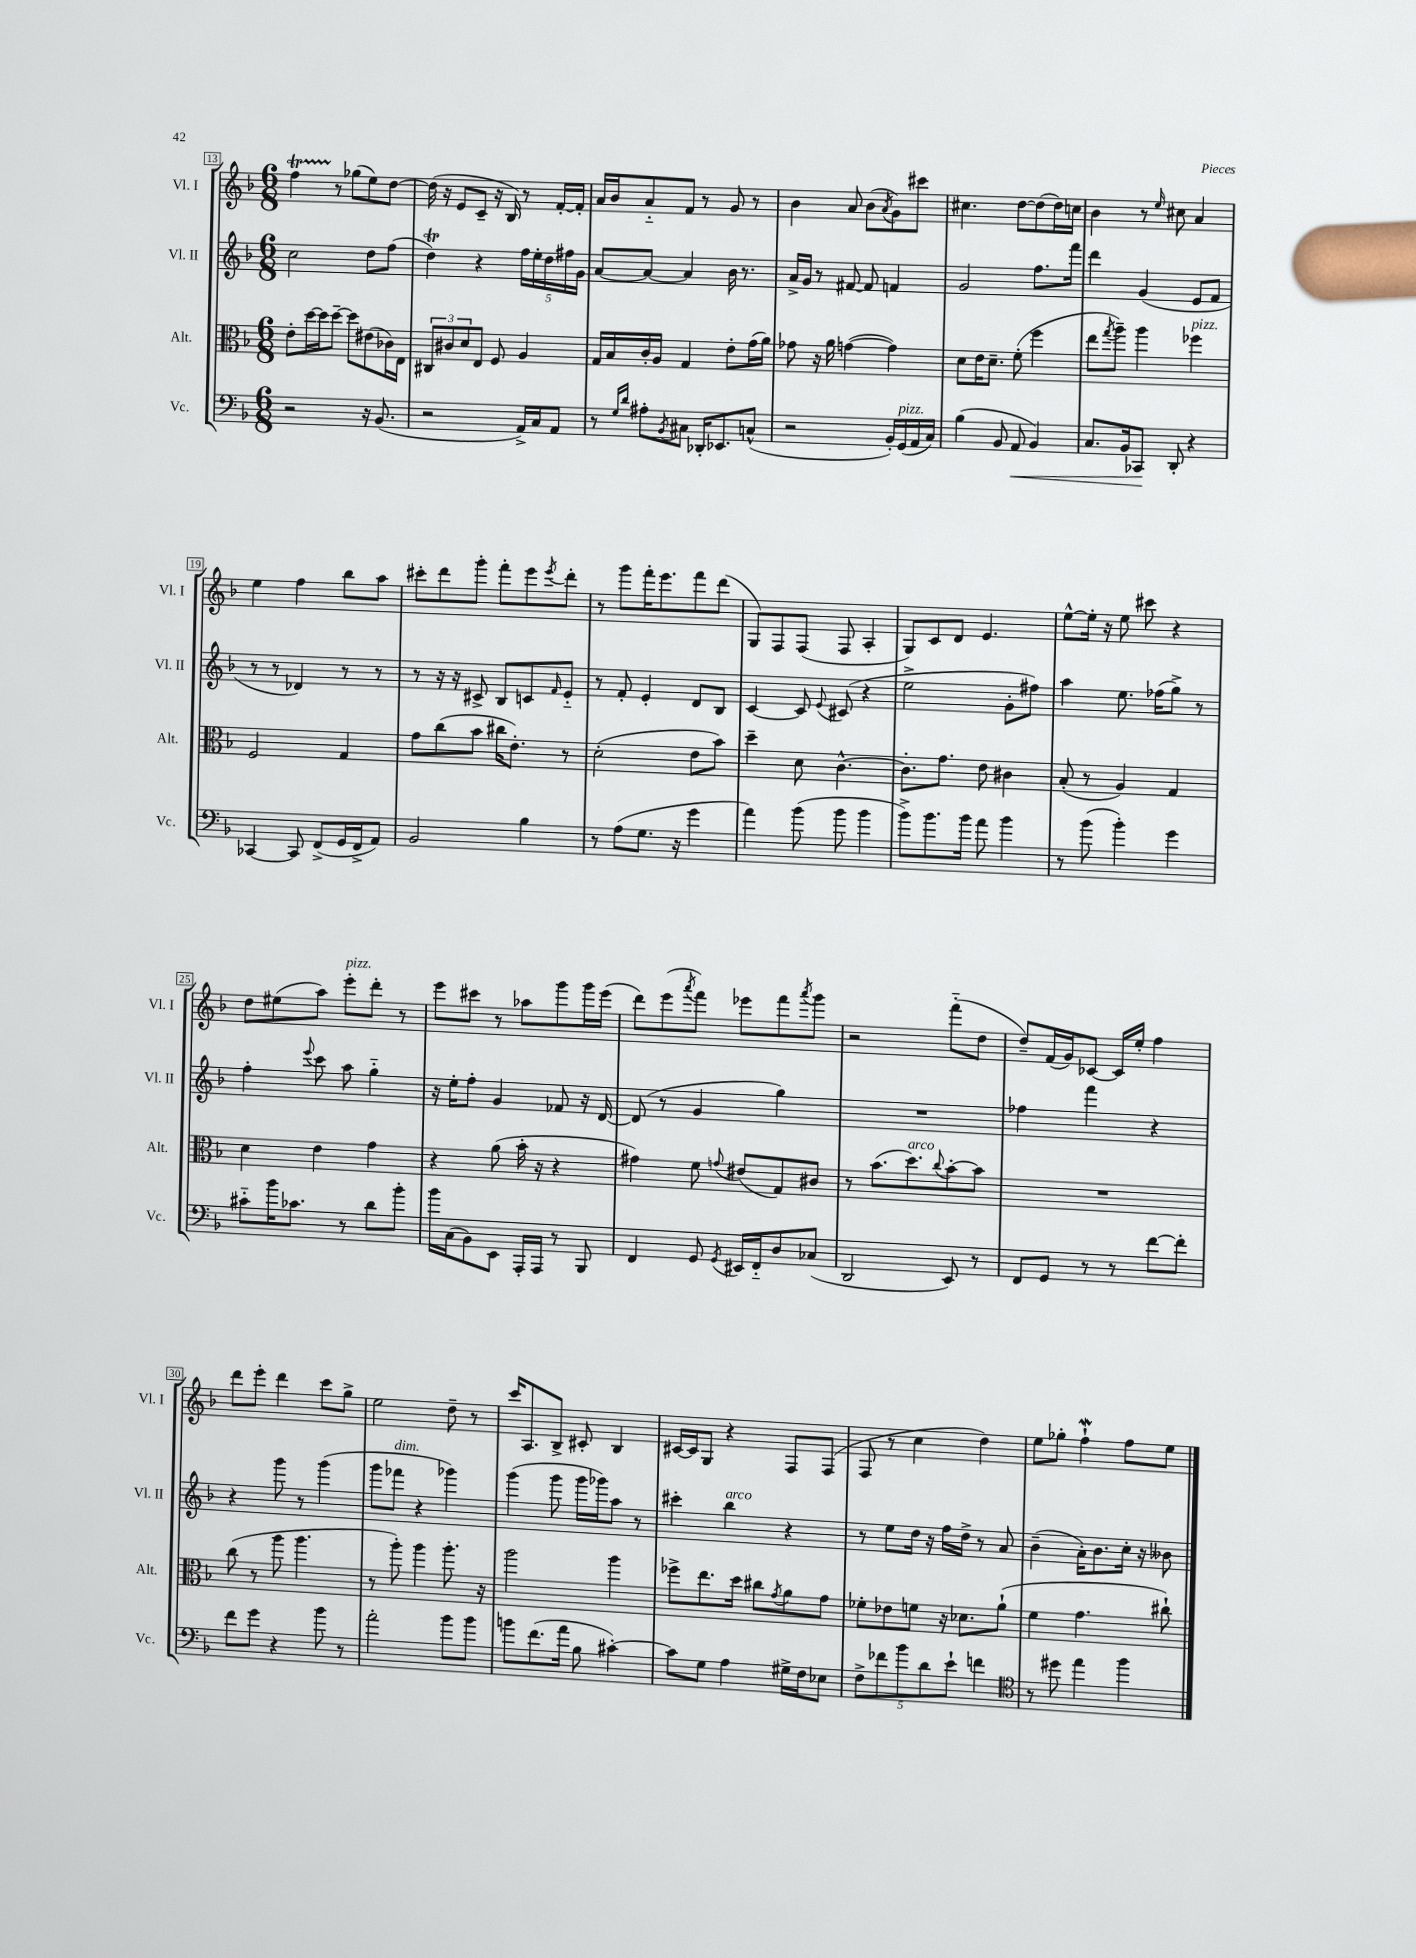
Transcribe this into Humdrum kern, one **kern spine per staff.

**kern	**kern	**kern	**kern
*staff4	*staff3	*staff2	*staff1
*clefF4	*clefC3	*clefG2	*clefG2
*k[b-]	*k[b-]	*k[b-]	*k[b-]
*M6/8	*M6/8	*M6/8	*M6/8
2r	8e'	2cc	4ff
.	[16dd	.	.
.	16dd]	.	.
.	[8dd~	.	8r
.	8dd]	.	(8gg-
16r	(8e#	8dd	8ee)
(8.BB-	.	.	.
.	16c-)	(8ff	[8dd
.	16E	.	.
=	=	=	=
2r	12C#	4dd)	(16dd]
.	.	.	16r
.	12c#	.	.
.	.	.	8e
.	12d	.	.
.	8E	4r	8c~
.	8F	.	16r
.	.	.	16B-)
16AA^)	4A	20ff	8r
.	.	20ee'	.
16C	.	.	.
.	.	20dd	.
8AA	.	.	[16f'
.	.	20ff#	.
.	.	.	16f']
.	.	20g	.
=	=	=	=
8r	16G	[8a	16a
.	16B-	.	16b-
16qqG	.	.	.
16qqd	.	.	.
8A#'	16c'	8a_	8a'~
.	16A	.	.
8qBB-	.	.	.
8C#	4G	4a]	8f
16DD-'	.	.	8r
8.EE-	.	.	.
.	8e'	16b-	8g
.	.	8.r	.
(8C^^	(16g	.	8r
.	16a)	.	.
=	=	=	=
2r	8g-	16a^	4b-
.	.	16g	.
.	16r	8r	.
.	16a	.	.
.	([4g	[8f#	8a
.	.	8f#]	(8b-
.	.	.	8qa
16BB-')	4g])	4f	8g)
(16GG	.	.	.
16AA	.	.	8ccc#
16C)	.	.	.
=	=	=	=
(4B-	8d	2g	4.cc#
.	16e	.	.
.	8.d~	.	.
8BB-	.	.	.
8AA	(8f'	.	[8dd
4BB-)	4ff	8.ff	(8dd]
.	.	.	16dd)
.	.	16fff	16cc
=	=	=	=
8.C	8ee	4ddd	4b-
.	8qgg	.	.
.	8aa~)	.	.
16BB-	.	.	.
8CC-	4aa	(4g	8r
.	.	.	16qqee
8DD'	.	.	8cc#
4r	4ff-	8e	4a
.	.	8f	.
=	=	=	=
[4CC-	2F	8r	4ee
.	.	8r	.
8CC-]	.	4d-)	4ff
(8FF^	.	.	.
16GG	4G	8r	8bb-
16FF^	.	.	.
8AA)	.	8r	8aa
=	=	=	=
2BB-	8g	8r	8ccc#'
.	(8cc	16r	8ddd
.	.	16r	.
.	8b-	8c#^	8ggg'
.	16cc#	8B-	8fff'
.	8.e')	.	.
4B-	.	8c	8eee
.	.	16qqf	8qeee
.	8r	8e'~	8ddd'
=	=	=	=
8r	(2d'	8r	8r
(8A	.	8f'	8ggg
8.G	.	4e'	16fff'
.	.	.	8.eee
16r	.	.	.
4g	8e	8d	8fff
.	8b-)	8B-	(8ddd
=	=	=	=
4a)	4dd~	[4c	8G)
.	.	.	8F
(8b-	8d	8c]	(8F
.	.	8qqe	.
8b-	[4.c^^	(8c#	8F
4b-	.	4r	4A'
=	=	=	=
8b-^)	8.c']	2ee^	8G)
8.b-	.	.	8c
.	8.g	.	.
.	.	.	8d
16b-	.	.	.
8a	8e	.	4.e
4b-	4c#	8g'	.
.	.	8ff#)	.
=	=	=	=
8r	(8B-'	4aa	[8ee^^
(8b-	8r	.	16ee']
.	.	.	16r
4b-')	4A)	8.ee	8ee
.	.	.	8ccc#
.	.	(16ff-	.
4g	4G	8gg^)	4r
.	.	8r	.
=	=	=	=
8c#'~	4d	4ff'	8dd
16b-	.	.	(8ee#
8.c-	.	.	.
.	.	8qqeee	.
.	4e	8ccc	8aa)
8r	.	8aa	8eee'
8d	4g	4gg'~	8ddd'
8b-'	.	.	8r
=	=	=	=
16b-	4r	16r	8eee
(16C	.	16ee'	.
8BB-)	.	8ff'	8ccc#
8EE	(8a	4g	8r
16AAA'	16b-'	.	8aa-
16AAA	16r	.	.
8r	4r	8f-	8ggg
8BBB-	.	16r	16ggg
.	.	[16d	(16eee
=	=	=	=
4FF	4g#)	(8d]	8ddd)
.	.	8r	(8eee
.	.	.	8qaaa
8GG	8f	4g	8fff)
8qGG	8qqg	.	.
16EE#	(8e#	.	8eee-
16FF'~	.	.	.
8D	8G)	4gg)	8fff
.	.	.	8qaaa
(8C-	8c#	.	8ggg
=	=	=	=
2DD	8r	2.r	2r
.	(8.b-	.	.
.	8.dd)	.	.
.	8qqcc	.	.
8EE)	[8b-'	.	(8fff'~
8r	8b-]	.	8dd
=	=	=	=
8FF	2.r	4ff-	8dd~)
8GG	.	.	(16f
.	.	.	16g)
8r	.	4fff	[8c-
8r	.	.	16c-]
.	.	.	16ee'
[8f	.	4r	4ff
8f']	.	.	.
=	=	=	=
8f	(8cc	4r	8ddd
8g	8r	.	8eee'
4r	8aa	8ggg	4ddd
.	4.aa	8r	.
8b-	.	(4ggg	8ccc
8r	.	.	8gg^
=	=	=	=
2a'	8r	8ggg	2ee
.	8aa')	8fff-	.
.	4aa	4r	.
8b-	8.aa'	4ggg-)	8dd~
8b-	.	.	8r
.	16r	.	.
=	=	=	=
8b	2aa	(4ggg	16ccc
.	.	.	8.A
(8.f	.	.	.
.	.	8ggg	8B-^
16a	.	.	.
8B-	.	16ggg	8c#'
.	.	16ggg-)	.
[4c#')	4aa	8aa	4B-
.	.	8r	.
=	=	=	=
8c#]	8ff-^	4ccc#'	[16c#
.	.	.	16c#]
8G	8.ee	.	8G
4A	.	4bb-	4r
.	16dd	.	.
.	8cc#	.	.
.	8qg	.	.
16G#^	8a	4r	8F
16F	.	.	.
8E-	8g	.	(8F
=	=	=	=
10F^	8f-'	8r	8F
10f-	.	.	.
.	8e-	8ee	8r
10b-	.	.	.
.	8f	16dd	4cc
10d	.	.	.
.	.	16r	.
.	16r	16ff	.
10e`	.	.	.
.	8.d-	16dd^	.
4f	.	8r	4dd)
.	(8a`	8a	.
=	=	=	=
*clefC4	*	*	*
8r	4f	(4b-~	8ee
8dd#	.	.	8gg-'
4ee	4.g	16a')	4ff`
.	.	8.b-	.
4ff	.	16cc'	8ff
.	.	16r	.
.	8cc#`)	8b--	8ee
==	==	==	==
*-	*-	*-	*-
